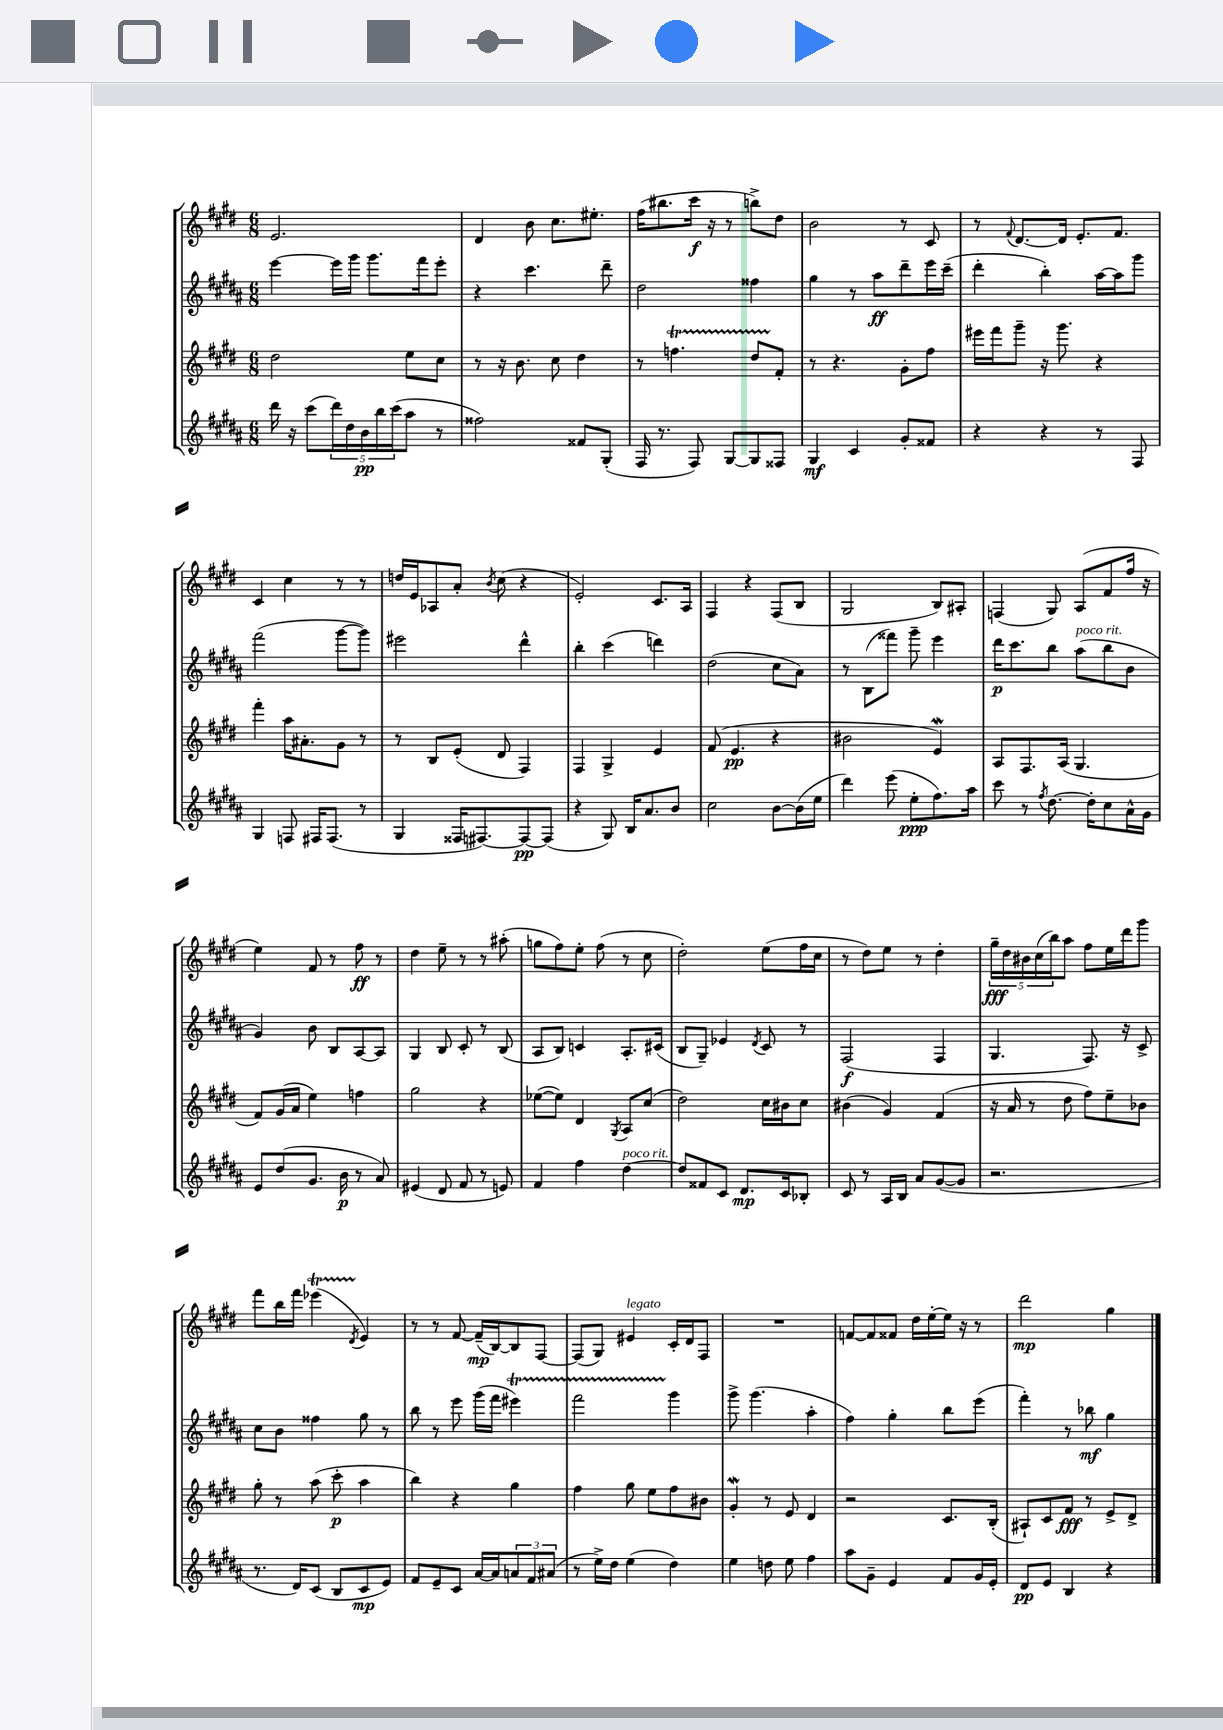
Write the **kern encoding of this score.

**kern	**dynam	**kern	**dynam	**kern	**dynam	**kern	**dynam
*part4	*part4	*part3	*part3	*part2	*part2	*part1	*part1
*staff4	*staff4	*staff3	*staff3	*staff2	*staff2	*staff1	*staff1
*clefG2	*	*clefG2	*	*clefG2	*	*clefG2	*
*k[f#c#g#d#a#]	*	*k[f#c#g#d#]	*	*k[f#c#g#d#a#]	*	*k[f#c#g#d#]	*
*M6/8	*	*M6/8	*	*M6/8	*	*M6/8	*
=107	=107	=107	=107	=107	=107	=107	=107
16ddd#\	.	2dd#\	.	[4eee\	.	2.e/	.
16r	.	.	.	.	.	.	.
(8ccc#\L	.	.	.	.	.	.	.
20ddd#\L)	.	.	.	16eee\LL]	.	.	.
20dd#\	.	.	.	.	.	.	.
.	.	.	.	16ggg#\JJ	.	.	.
20b\	pp	.	.	.	.	.	.
.	.	.	.	8.ggg#\L	.	.	.
20bb\	.	.	.	.	.	.	.
(20ccc#\J	.	.	.	.	.	.	.
8aa#\J	.	8ee\L	.	.	.	.	.
.	.	.	.	16fff#\k	.	.	.
8r	.	8cc#\J	.	8eee'\J	.	.	.
=108	=108	=108	=108	=108	=108	=108	=108
2ff##X\)	.	8r	.	4r	.	4d#/	.
.	.	16r	.	.	.	.	.
.	.	8.b\	.	.	.	.	.
.	.	.	.	4.ccc#\	.	8b\	.
.	.	8cc#\	.	.	.	8.cc#\L	.
8f##X/L	.	4dd#\	.	.	.	.	.
.	.	.	.	.	.	8.ee#X'\J	.
(8G#'/J	.	.	.	8ddd#~\	.	.	.
=109	=109	=109	=109	=109	=109	=109	=109
16F#/	.	8r	.	2dd#\	.	(16ff#\KL	.
8.r	.	.	.	.	.	8.bb#X\	.
.	.	4.ffnT\	.	.	.	.	.
8F#/)	.	.	.	.	.	16ccc#\Jk	f
.	.	.	.	.	.	16r	.
[8G#/L	.	.	.	.	.	8r	.
8G#/]	.	8dd#TTT/L	.	4ff##X\	.	8bbn^\L)	.
8F##X/J	.	8f#'/J	.	.	.	8dd#\J	.
=110	=110	=110	=110	=110	=110	=110	=110
4G#/	mf	8r	.	4gg#\	.	2b\	.
.	.	4.r	.	.	.	.	.
4c#/	.	.	.	8r	.	.	.
.	.	.	.	8aa#\L	ff	.	.
8g#'/L	.	8g#'\L	.	8ddd#~\	.	8r	.
8f##X/J	.	8ff#\J	.	16eee\L	.	8c#/	.
.	.	.	.	(16ccc#~\JJ	.	.	.
=111	=111	=111	=111	=111	=111	=111	=111
4r	.	16eee#X\LL	.	4ddd#'\	.	8r	.
.	.	16fff#\J	.	.	.	.	.
.	.	.	.	.	.	8qqf#/	.
.	.	8ggg#~\J	.	.	.	[8.d#/L	.
4r	.	16r	.	4bb'\)	.	.	.
.	.	8.ggg#\	.	.	.	16d#/Jk]	.
.	.	.	.	.	.	8.e'/L	.
8r	.	4r	.	[16aa#\LL	.	.	.
.	.	.	.	16aa#\J]	.	8.f#/J	.
8F#/	.	.	.	8ggg#\J	.	.	.
!!LO:LB:g=z
=112	=112	=112	=112	=112	=112	=112	=112
4G#/	.	4fff#'\	.	(2fff#\	.	4c#/	.
8Fn/	.	16aa\KL	.	.	.	4cc#\	.
.	.	8.a#X'\	.	.	.	.	.
16F#X/KL	.	.	.	.	.	.	.
(8.F#/J	.	.	.	.	.	.	.
.	.	8g#\J	.	[8ggg#\L	.	8r	.
8r	.	8r	.	8ggg#\J])	.	8r	.
=113	=113	=113	=113	=113	=113	=113	=113
4G#/	.	8r	.	2eee#X\	.	16ddn/LL	.
.	.	.	.	.	.	16e/J	.
.	.	8B/L	.	.	.	8A-X/	.
16F##X/KL	.	(8e'/J	.	.	.	8a'/J	.
[8.F#X/)	.	.	.	.	.	.	.
.	.	.	.	.	.	8qb/	.
.	.	8d#/	.	.	.	(8cc#\	.
8F#/_	pp	4F#/)	.	4ddd#^^\	.	4r	.
(8F#/J]	.	.	.	.	.	.	.
=114	=114	=114	=114	=114	=114	=114	=114
4r	.	4F#/	.	4bb'\	.	2e'/)	.
8G#/)	.	4G#^/	.	(4ccc#\	.	.	.
16B/KL	.	.	.	.	.	.	.
8.a#/	.	.	.	.	.	.	.
.	.	4e/	.	4dddn\)	.	8.c#/L	.
8b/J	.	.	.	.	.	.	.
.	.	.	.	.	.	16A/Jk	.
=115	=115	=115	=115	=115	=115	=115	=115
2cc#\	.	(8f#/	.	(2dd#\	.	4F#/	.
.	.	4.e/	pp	.	.	.	.
.	.	.	.	.	.	4r	.
[8b\L	.	4r	.	8cc#\L	.	(8F#/L	.
(16b\L]	.	.	.	8a#\J)	.	8B/J	.
16ee\JJ	.	.	.	.	.	.	.
=116	=116	=116	=116	=116	=116	=116	=116
4ddd#\)	.	2b#X\	.	8r	.	2G#/	.
.	.	.	.	(8B\L	.	.	.
(8eee\	.	.	.	8fff##X\J)	.	.	.
8ee'\L	ppp	.	.	8ggg#~\	.	.	.
8.ff#\)	.	4ew/)	.	4eee\	.	8B/L)	.
.	.	.	.	.	.	8A#X'/J	.
16aa#\Jk	.	.	.	.	.	.	.
=117	=117	=117	=117	=117	=117	=117	=117
8ccc#\	.	8A/L	.	16ddd#\KL	p	(4Fn/	.
.	.	.	.	8.ccc#\	.	.	.
8r	.	8.F#/	.	.	.	.	.
8qff#/	.	.	.	.	.	.	.
[8.dd#\	.	.	.	8bb\J	.	8G#/)	.
.	.	(16A/Jk	.	.	.	.	.
!	!	!	!	!LO:TX:a:i:t=poco rit.	!	!	!
.	.	4.G#/	.	(8aa#\L	.	(8A/L	.
16dd#'\KL]	.	.	.	.	.	.	.
8cc#\	.	.	.	8bb\	.	8f#/	.
16a#^^\L	.	.	.	8b\J	.	16ff#/Jk	.
16g#\JJ	.	.	.	.	.	16r	.
!!LO:LB:g=z
=118	=118	=118	=118	=118	=118	=118	=118
8e/L	.	8f#/L)	.	4g#/)	.	4ee\)	.
(8dd#/	.	(16g#/L	.	.	.	.	.
.	.	16a/JJ	.	.	.	.	.
8.g#/J	.	4ee\)	.	8b\	.	8f#/	.
.	.	.	.	8B/L	.	8r	.
16b\	p	.	.	.	.	.	.
8r	.	4ffn\	.	[8A#/	.	8ff#\	ff
8a#/)	.	.	.	8A#/J]	.	8r	.
=119	=119	=119	=119	=119	=119	=119	=119
(4e#X/	.	2gg#\	.	4G#/	.	4dd#\	.
8d#/	.	.	.	8B/	.	8ee~\	.
8f#/	.	.	.	8c#'/	.	8r	.
8r	.	4r	.	8r	.	8r	.
8en/)	.	.	.	(8B/	.	(8aa#X'\	.
=120	=120	=120	=120	=120	=120	=120	=120
4f#/	.	([8ee-X\L	.	8A#/L	.	8ggn\L	.
.	.	8ee-\J])	.	8B/J)	.	8ff#\)	.
4ff#\	.	4d#/	.	4cn/	.	8ee'\J	.
.	.	.	.	.	.	(8ff#\	.
.	.	8qG#/	.	.	.	.	.
!LO:TX:a:i:t=poco rit.	!	!	!	!	!	!	!
[4dd#\	.	8A/L	.	8.A#'/L	.	8r	.
.	.	(8cc#/J	.	.	.	8cc#\	.
.	.	.	.	(16c#X/Jk	.	.	.
=121	=121	=121	=121	=121	=121	=121	=121
8dd#/L]	.	2dd#\)	.	8B/L	.	2dd#'\)	.
8f##X/	.	.	.	8G#~/J)	.	.	.
8c#/J	.	.	.	4e-X/	.	.	.
8.d#/L	mp	.	.	.	.	.	.
.	.	.	.	8qd#/	.	.	.
.	.	16cc#\LL	.	8c#/	.	(8ee\L	.
16c#/k	.	16b#X\J	.	.	.	.	.
8B-X'/J	.	8cc#\J	.	8r	.	16ff#\L	.
.	.	.	.	.	.	16cc#\JJ	.
=122	=122	=122	=122	=122	=122	=122	=122
8c#/	.	(4b#X\	.	(2F#/	f	8r	.
8r	.	.	.	.	.	8dd#\L)	.
16A#/LL	.	4g#/)	.	.	.	8ee\J	.
16B/JJ	.	.	.	.	.	.	.
8a#/L	.	.	.	.	.	8r	.
([8g#/	.	(4f#/	.	4F#/	.	4dd#'\	.
8g#/J]	.	.	.	.	.	.	.
=123	=123	=123	=123	=123	=123	=123	=123
2.r	.	16r	.	4.G#/	.	20gg#~\LL	fff
.	.	.	.	.	.	20dd#\	.
.	.	16a/	.	.	.	.	.
.	.	.	.	.	.	20b#X\	.
.	.	8r	.	.	.	.	.
.	.	.	.	.	.	(20cc#\	.
.	.	.	.	.	.	20bb\J)	.
.	.	8dd#\	.	.	.	8aa\J	.
.	.	8ff#\L)	.	8.F#/)	.	8ff#\L	.
.	.	8ee~\	.	.	.	16ee\L	.
.	.	.	.	16r	.	16ddd#\J	.
.	.	8b-X\J	.	8c#^/	.	8ggg#\J	.
!!LO:LB:g=z
=124	=124	=124	=124	=124	=124	=124	=124
8.r	.	8gg#'\	.	8cc#\L	.	8fff#\L	.
.	.	8r	.	8b\J	.	16bb\L	.
16d#/KL)	.	.	.	.	.	16fff#\JJ	.
(8c#/J	.	(8aa\	.	4ff##X\	.	(4eee-XT\	.
8B/L	.	8ccc#'\	p	.	.	.	.
.	.	.	.	.	.	8qd#/	.
8c#/	mp	4aa\	.	8gg#\	.	4e/)	.
8e/J)	.	.	.	8r	.	.	.
=125	=125	=125	=125	=125	=125	=125	=125
8f#/L	.	4bb\)	.	8bb\	.	8r	.
8e~/	.	.	.	8r	.	8r	.
8c#/J	.	4r	.	8eee\	.	[8f#/	.
[16a#/LL	.	.	.	(16ggg#\LL	.	(16f#~/LL]	mp
16a#/J]	.	.	.	16fff#\JJ	.	[16B/J)	.
12an/	.	4gg#\	.	4eee#Xt\)	.	8B/]	.
12f#/	.	.	.	.	.	.	.
.	.	.	.	.	.	[8F#/J	.
(12a#X/J	.	.	.	.	.	.	.
=126	=126	=126	=126	=126	=126	=126	=126
8r	.	4ff#\	.	2fff#TTT\	.	(8F#/L]	.
16ee^\LL)	.	.	.	.	.	8G#/J)	.
16dd#\JJ	.	.	.	.	.	.	.
!	!	!	!	!	!	!LO:TX:a:i:t=legato	!
(4ee\	.	8gg#\	.	.	.	4e#X/	.
.	.	8ee\L	.	.	.	.	.
4dd#\)	.	8ff#\	.	4ggg#\	.	16c#'/LL	.
.	.	.	.	.	.	16d#/J	.
.	.	8b#X\J	.	.	.	8F#/J	.
=127	=127	=127	=127	=127	=127	=127	=127
4ee\	.	4g#W'/	.	8ggg#^\	.	2.r	.
.	.	.	.	(4.ggg#\	.	.	.
8ddn\	.	8r	.	.	.	.	.
8ee\	.	8e/	.	.	.	.	.
4ff#\	.	4d#/	.	4aa#'\	.	.	.
=128	=128	=128	=128	=128	=128	=128	=128
8aa#\L	.	2r	.	4ff#\)	.	[8fn/L	.
8g#~\J	.	.	.	.	.	8f/]	.
4e/	.	.	.	4gg#'\	.	8f##X/J	.
.	.	.	.	.	.	16dd#\LL	.
.	.	.	.	.	.	[16ee'\	.
8f#/L	.	8.c#/L	.	8bb\L	.	16ee\JJ]	.
.	.	.	.	.	.	16r	.
16g#/L	.	.	.	(8eee\J	.	8r	.
16e'/JJ	.	(16B'/Jk	.	.	.	.	.
=129	=129	=129	=129	=129	=129	=129	=129
8d#/L	pp	8A#X`/L)	.	4fff#'\)	.	2ddd#\	mp
8e/J	.	8c#/	.	.	.	.	.
4B/	.	8f#/J	fff	8r	.	.	.
.	.	8r	.	8bb-X\	mf	.	.
4r	.	8e^/L	.	4gg#\	.	4gg#\	.
.	.	8d#^/J	.	.	.	.	.
==	==	==	==	==	==	==	==
*-	*-	*-	*-	*-	*-	*-	*-
